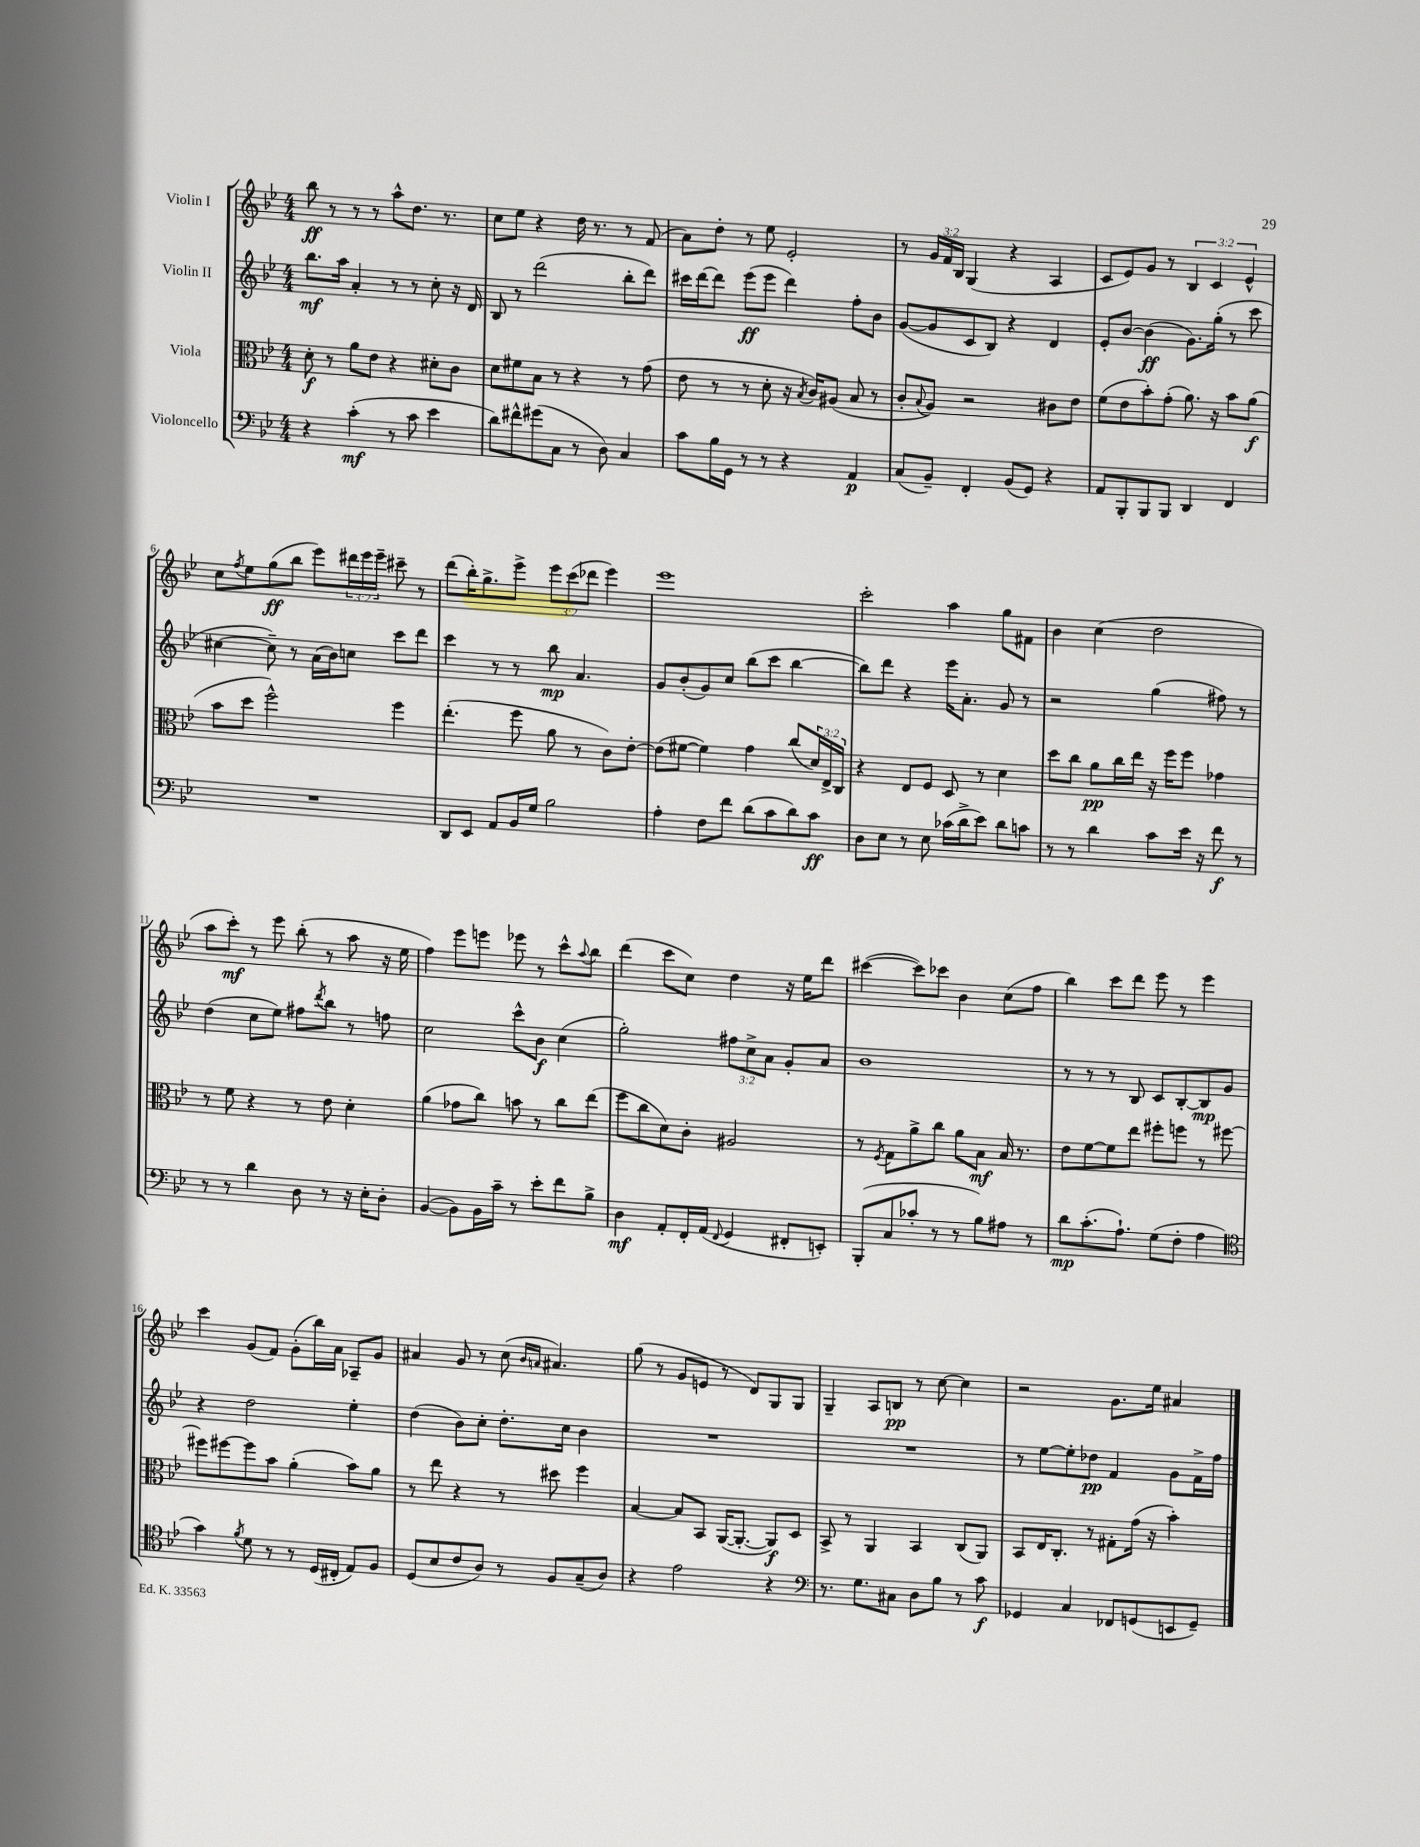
<<
\new StaffGroup <<
\new Staff = "s0" \with { instrumentName = "Violin I" } {
    \clef treble \key bes \major \numericTimeSignature \time 4/4 \override Staff.TupletNumber.text = #tuplet-number::calc-fraction-text
    bes''8\ff r8 r8 r8 a''8-^ d''8. r8. |
    c''8 ees''8 r4 d''16 r8. r8 f'8( |
    a'8) d''8-. r8 ees''8 ees'2-. |
    r8 \tuplet 3/2 { g'16 f'16 bes16 } g4( r4 a4 |
    c'8 ees'8) g'8 r8 \tuplet 3/2 { bes4 c'4 ees'4-^ } |
    c''8 \acciaccatura { f''8 } ees''8 g''8\ff( bes''8 ees'''8) \tuplet 3/2 { dis'''16 ees'''16 ees'''16-- } cis'''8-- r8 |
    d'''8( bes''16-.) g''8.-> ees'''8-> \tuplet 3/2 { ees'''8 c'''8( des'''8 } ees'''4) |
    ees'''1 |
    c'''2-. a''4 g''8 fis'8 |
    bes'4 c''4( d''2 |
    a''8 c'''8-.\mf) r8 ees'''8 bes''8-.( r8 a''8 r16 ees''16 |
    f''4) ees'''8 e'''8 ees'''8 r8 c'''8-^ \appoggiatura { a''8 } bes''8 |
    d'''4( c'''8 c''8) d''4 r16 ees''16 d'''8 |
    cis'''4~( cis'''8) ces'''8 bes'4 c''8( f''8 |
    bes''4) c'''8 d'''8 ees'''8 r8 ees'''4 |
    c'''4 g'8( f'8) g'8-.( bes''16) a'16 aes8-- g'8 |
    ais'4 g'8 r8 c''8( \grace { bes'16 a'16 } ais'4.) |
    g''8( r8 g'8 e'8 r8 d'8) g8 g8 |
    g4-- a8 b8\pp r8 c''8~ c''4 |
    r2 g'8. ees''16 ais'4 \bar "|." |
}
\new Staff = "s1" \with { instrumentName = "Violin II" } {
    \clef treble \key bes \major \numericTimeSignature \time 4/4 \override Staff.TupletNumber.text = #tuplet-number::calc-fraction-text
    bes''8.\mf a''16 a'4-. r8 r8 c''8-. r16 d'16 |
    bes8 r8 d'''2( bes''8-. d'''8) |
    cis'''16 d'''16~ d'''8 ees'''8\ff( ees'''8 d'''4) f''8-. bes'8 |
    g'8~( g'8 c'8 bes8) r4 d'4 |
    ees'8-. bes'8~ bes'4\ff( g'8.) g''16-.( r8 c'''8 |
    cis''4~ cis''8--) r8 a'16( bes'16) c''8 c'''8 d'''8 |
    c'''4 r8 r8 bes''8\mp a'4. |
    g'8 bes'8-.( g'8) c''8 bes''8( c'''8 bes''4~ |
    bes''8) d'''8 r4 ees'''16 a'8.-. g'8 r8 |
    r2 g''4( fis''8) r8 |
    d''4( c''8 ees''8) fis''8 \acciaccatura { d'''8 } bes''8 r8 f''8 |
    c''2 c'''8-^ bes'8\f c''4( |
    g''2-.) \tuplet 3/2 { fis''8 c''8-> a'8 } g'8-. a'8 |
    bes'1 |
    r8 r8 r8 bes8 c'8 bes8~-. bes8\mp g'8 |
    r4 d''2 ees''4-. |
    d''4( bes'8) c''8-. d''8.-. c''16 bes'4 |
    R1 |
    R1 |
    r8 ees''8~ ees''8-. des''8\pp f'4 g'8 f'16-> f''16 \bar "|." |
}
\new Staff = "s2" \with { instrumentName = "Viola" } {
    \clef alto \key bes \major \numericTimeSignature \time 4/4 \override Staff.TupletNumber.text = #tuplet-number::calc-fraction-text
    d'8-.\f r8 a'8 ees'8 r4 dis'8-. c'8 |
    d'8 fis'8 bes8 r8 r4 r8 g'8( |
    ees'8 r8 r8 d'8-. r16 \acciaccatura { bes8 } c'16) ais8( bes8 r8 |
    c'8-. \appoggiatura { bes8 } a8) r2 cis'8 ees'8 |
    f'8( ees'8 bes'8-.) g'8-.( a'8.) r16 bes'8 a'8\f( |
    bes'8 d''8 f''2-^) f''4 |
    ees''4.-.( f''8 a'8 r8 c'8) ees'8~-. |
    ees'8( fis'8~ fis'4) g'4 c''8( \tuplet 3/2 { d'16) ees16-> c16 } |
    r4 ees8 f8 d8 r8 d'4 |
    d''8 c''8 a'8\pp c''16 ees''16 r16 f''16 f''8 ges'4 |
    r8 f'8 r4 r8 ees'8 d'4-. |
    a'4( ges'8 c''8) b'8 r8 c''8 ees''8( |
    f''8 c''8 d'8) c'8-. ais2 |
    r8 \acciaccatura { f8 } g8 a'8-> c''8 a'8 bes8\mf bes16 r8. |
    ees'8 f'8~ f'8 ees''8 fis''8-. f''8 r8 fis''8~ |
    fis''8 fis''8~ fis''8 bes'8 a'4-.( bes'8) a'8 |
    r8 ees''8 r4 r8 dis''8 f''4 |
    bes4~ bes8 bes,8 a,16~( a,8.~-. a,8\f) d8 |
    bes,8-> r8 a,4 bes,4 c8( a,8) |
    bes,8 ees16 c8.-. r8 gis8-. g'16( r16 bes'4-.) \bar "|." |
}
\new Staff = "s3" \with { instrumentName = "Violoncello" } {
    \clef bass \key bes \major \numericTimeSignature \time 4/4
    r4 c'4-.\mf( r8 c'8 ees'4 |
    d'8) fis'8-^ gis'8( c8 r8 d8) c4 |
    c'8 bes16 g,16 r8 r8 r4 a,4\p |
    c8( bes,8--) f,4-. bes,8( g,8) r4 |
    a,8 bes,,8-. bes,,8 bes,,8 d,4 f,4 |
    R1 |
    d,8 ees,8 a,8 bes,16 g16 bes2 |
    a4-. f8 f'8 d'8( c'8 d'8) c'8\ff |
    d8 ees8 r8 ees8 ces'16( d'16-> ees'8) d'8 c'8 |
    r8 r8 d'4 c'8 ees'16 r16 f'8\f r8 |
    r8 r8 d'4 d8 r8 r16 ees16-. d8-. |
    bes,4~( bes,8) bes,16 c'16-- r8 ees'8-. f'8 bes8-> |
    d4\mf a,8-. f,16-. a,16( \appoggiatura { f,8 } g,4 fis,8-. e,8-.) |
    bes,,8-.( c8 ces'8-. r8 r8 bes8) ais8 r8 |
    d'8\mp c'8.-.( a8.-!) g8( f8-. a4 |
    \clef tenor g'4) \acciaccatura { f'8 } d'8 r8 r8 d16( cis16-. ees8) f8 |
    d8( bes8 c'8 a8) r8 f8 g8--( a8) |
    r4 ees'2 r4 |
    \clef bass r8. g8. cis8 d8 bes8 r8 c'8\f |
    ges,4 c4 fes,8 g,8( e,8 g,8--) \bar "|." |
}
>>
>>
